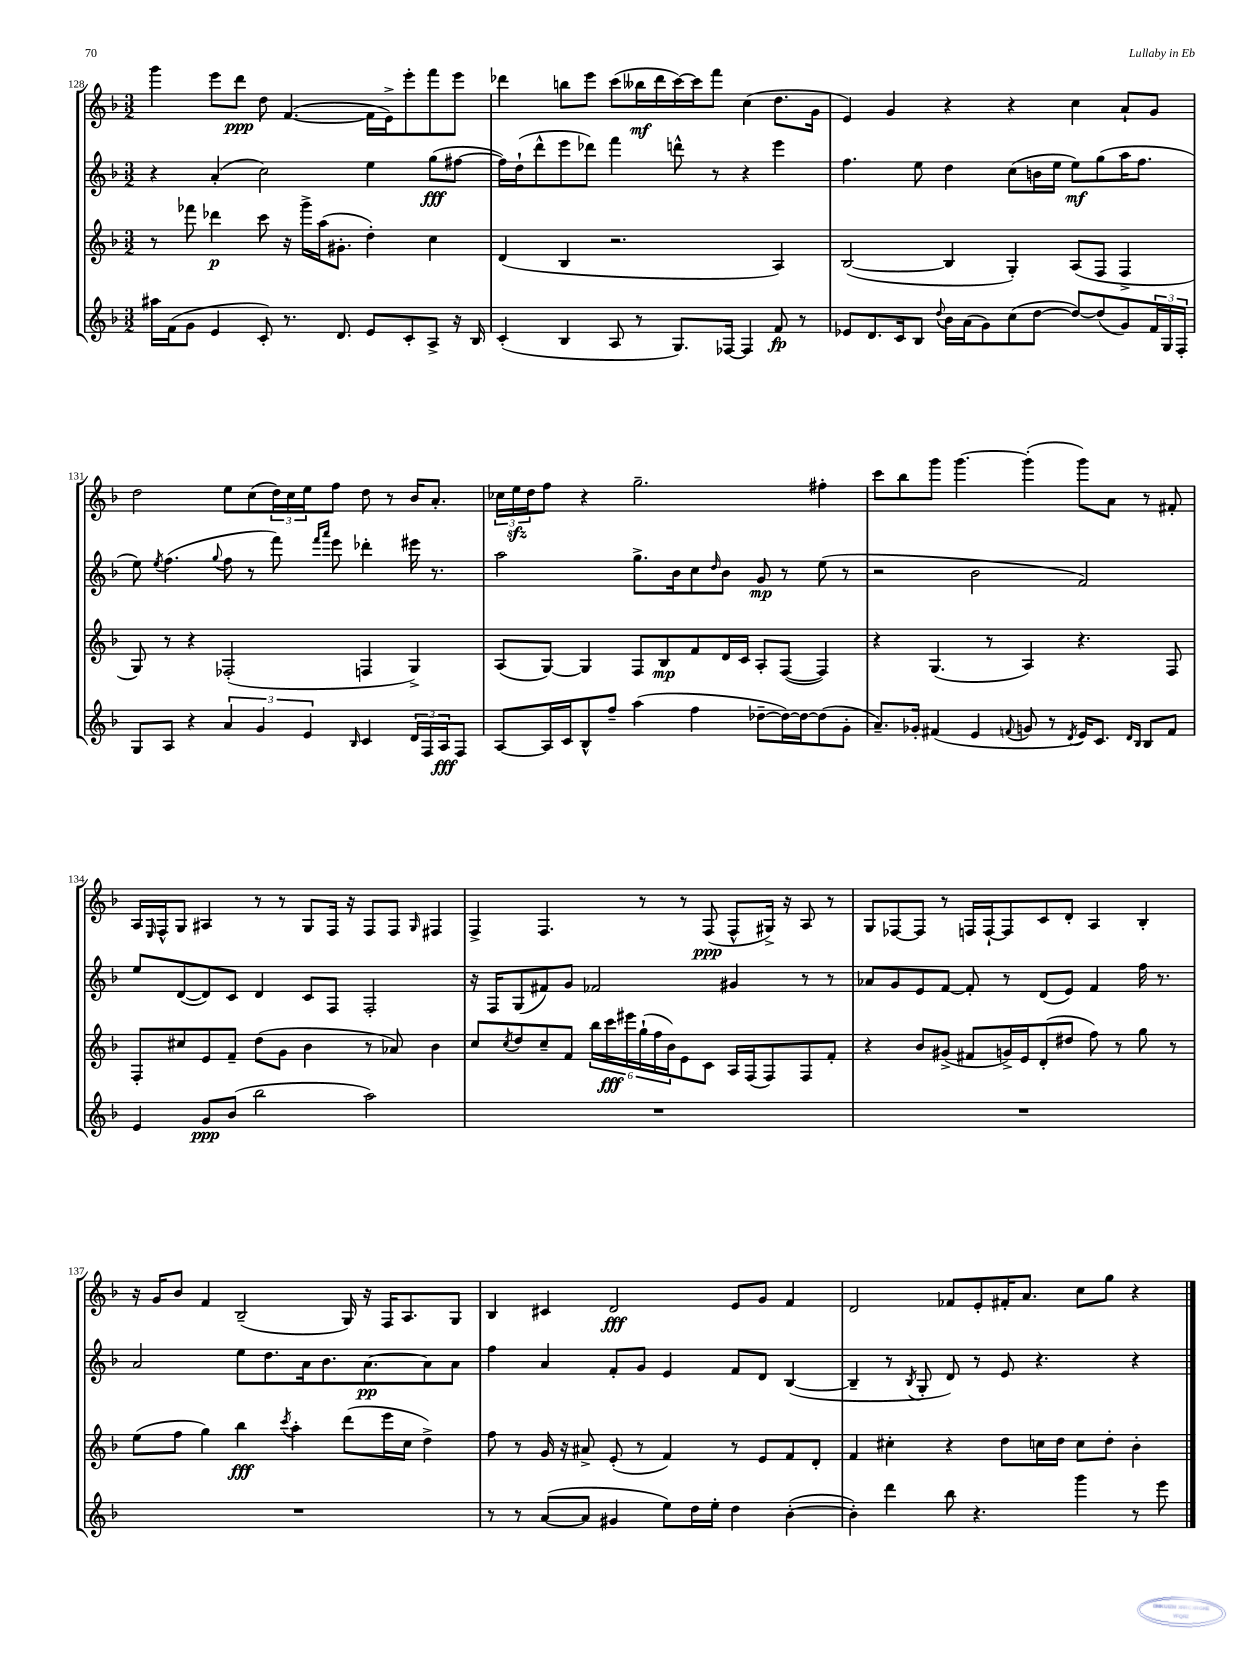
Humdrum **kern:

**kern	**kern	**kern	**kern
*staff4	*staff3	*staff2	*staff1
*clefG2	*clefG2	*clefG2	*clefG2
*k[b-]	*k[b-]	*k[b-]	*k[b-]
*M3/2	*M3/2	*M3/2	*M3/2
16aa#	8r	4r	4ggg
(16f	.	.	.
8g	8fff-	.	.
4e	4ddd-	(4a'	8eee
.	.	.	8ddd
8c')	8ccc	2cc)	8dd
8.r	16r	.	([4.f
.	16ggg^	.	.
.	(16aa	.	.
8.d	8.g#'	.	.
8e	4dd')	4ee	16f]
.	.	.	16e^)
8c'	.	.	8eee'
8A^	4cc	(8gg	8fff
16r	.	[8ff#	8eee
16B-	.	.	.
=	=	=	=
(4c'	(4d	16ff#])	4ddd-
.	.	(16dd`	.
.	.	8ddd^^	.
4B-	4B-	8eee	8bb
.	.	8ddd-)	8eee
8A	2.r	4fff	(8ccc
8r	.	.	16bb--
.	.	.	16ddd-
8.G)	.	8ddd^^	[16ccc)
.	.	.	16ccc]
.	.	8r	8fff
[16F-	.	.	.
4F-]	.	4r	(4cc
8f	4A)	4eee	8.dd
8r	.	.	.
.	.	.	16g
=	=	=	=
8e-	([2B-	4.ff	4e)
8.d	.	.	.
.	.	.	4g
16c	.	.	.
8B-	.	8ee	.
8qqdd	.	.	.
16b-	4B-]	4dd	4r
(16a	.	.	.
8g)	.	.	.
(8cc	4G')	(8cc	4r
[8dd	.	16b	.
.	.	16ee	.
8dd_)	(8A	8ee)	4cc
(8dd]	8F	(8gg	.
8g)	4F^	16aa	8a`
.	.	8.ff	.
24f	.	.	8g
24G	.	.	.
24F'	.	.	.
=	=	=	=
8G	8G)	8ee)	2dd
.	.	8qee	.
8A	8r	(4.ff	.
4r	4r	.	.
.	.	8qqgg	.
6a	(2F-'	8ff	8ee
.	.	8r	(8cc
6g	.	.	.
.	.	8fff)	24dd)
.	.	.	24cc
6e	.	.	24ee
.	.	16qqfff	.
.	.	16qqaaa	.
.	.	8eee	8ff
16qqB-	.	.	.
4c	4F	4ddd-'	8dd
.	.	.	8r
24d	4G^)	16eee#	16b-
24F	.	.	.
.	.	8.r	8.a'
24A	.	.	.
8F	.	.	.
=	=	=	=
[8A	(8A	2aa	24cc-
.	.	.	24ee
.	.	.	24dd
16A]	[8G)	.	8ff
16c	.	.	.
8B-^^	4G]	.	4r
8ff~	.	.	.
(4aa	8F	8.gg^	2.gg~
.	8B-	.	.
.	.	16b-	.
4ff	8f	8cc	.
.	.	16qqdd	.
.	16d	8b-	.
.	16c	.	.
[8dd-~	8A'	8g	.
16dd-_)	([8F	8r	.
16dd-_	.	.	.
(8dd-]	4F])	(8ee	4ff#'
8g'	.	8r	.
=	=	=	=
8.a~)	4r	2r	8ccc
.	.	.	8bb-
16g-'	.	.	.
(4f#	(4.G	.	8ggg
.	.	.	[4.ggg
4e	.	2b-	.
.	8r	.	.
8qqf	.	.	.
8g	4A)	.	(4ggg']
8r	.	.	.
8qd	.	.	.
16e)	4.r	2f)	8ggg)
8.c	.	.	.
.	.	.	8a
16qqd	.	.	.
16qqB-	.	.	.
8B-	.	.	8r
8f	8F	.	8f#'
=	=	=	=
4e	8F'	8ee	16A
.	.	.	16qqE
.	.	.	16F^^
.	8cc#	([8d	8G
8g	8e	8d])	4A#
(8b-	8f~	8c	.
2bb-	(8dd	4d	8r
.	8g	.	8r
.	4b-	8c	8G
.	.	8F	16F
.	.	.	16r
2aa)	8r	2F'	8F
.	8a-)	.	8F
.	.	.	16qqG
.	4b-	.	4F#
=	=	=	=
1.r	8cc	16r	4F^
.	.	16F	.
.	8qcc	.	.
.	8dd	(8G	.
.	8cc~	8f#)	4.F
.	8f	8g	.
.	24bb-	2f-	.
.	24ccc	.	.
.	24eee#	.	.
.	(24gg`	.	8r
.	24ff	.	.
.	24b-)	.	.
.	8e	.	8r
.	8c	.	(8F
.	16A	4g#	8F^^
.	(16F	.	.
.	8F)	.	16G#^)
.	.	.	16r
.	8F	8r	8A
.	8f'	8r	8r
=	=	=	=
1.r	4r	8a-	8G
.	.	8g	[8F-
.	8b-	8e	8F-]
.	(8g#^	[8f	8r
.	8f#	8f']	16F
.	.	.	[16F`
.	16g^)	8r	8F]
.	16e	.	.
.	(8d'	(8d	8c
.	8dd#	8e)	8d'
.	8ff)	4f	4A
.	8r	.	.
.	8gg	16ff	4B-'
.	.	8.r	.
.	8r	.	.
=	=	=	=
1.r	(8ee	2a	16r
.	.	.	16g
.	8ff	.	8b-
.	4gg)	.	4f
.	4bb-	8ee	(2B-~
.	.	8.dd	.
.	8qccc	.	.
.	4aa'	.	.
.	.	16a	.
.	.	8.b-	.
.	(8ddd	.	16G)
.	.	[8.a	16r
.	16eee	.	16F
.	16cc	.	8.A
.	4dd^)	8a]	.
.	.	8a	8G
=	=	=	=
8r	8ff	4ff	4B-
8r	8r	.	.
([8a	16g	4a	4c#
.	16r	.	.
8a]	8a#^	.	.
4g#	(8e'	8f'	2d
.	8r	8g	.
8ee)	4f)	4e	.
16dd	.	.	.
16ee'	.	.	.
4dd	8r	8f	8e
.	8e	8d	8g
([4b-'	8f	([4B-	4f
.	8d'	.	.
=	=	=	=
4b-'])	4f	4B-~]	2d
4ddd	4cc#'	8r	.
.	.	8qB-	.
.	.	8G'	.
8bb-	4r	8d)	8f-
4.r	.	8r	8e'
.	8dd	8e	16f#'
.	.	.	8.a
.	16cc	4.r	.
.	16dd	.	.
4ggg	8cc	.	8cc
.	8dd'	.	8gg
8r	4b-'	4r	4r
8eee	.	.	.
==	==	==	==
*-	*-	*-	*-
